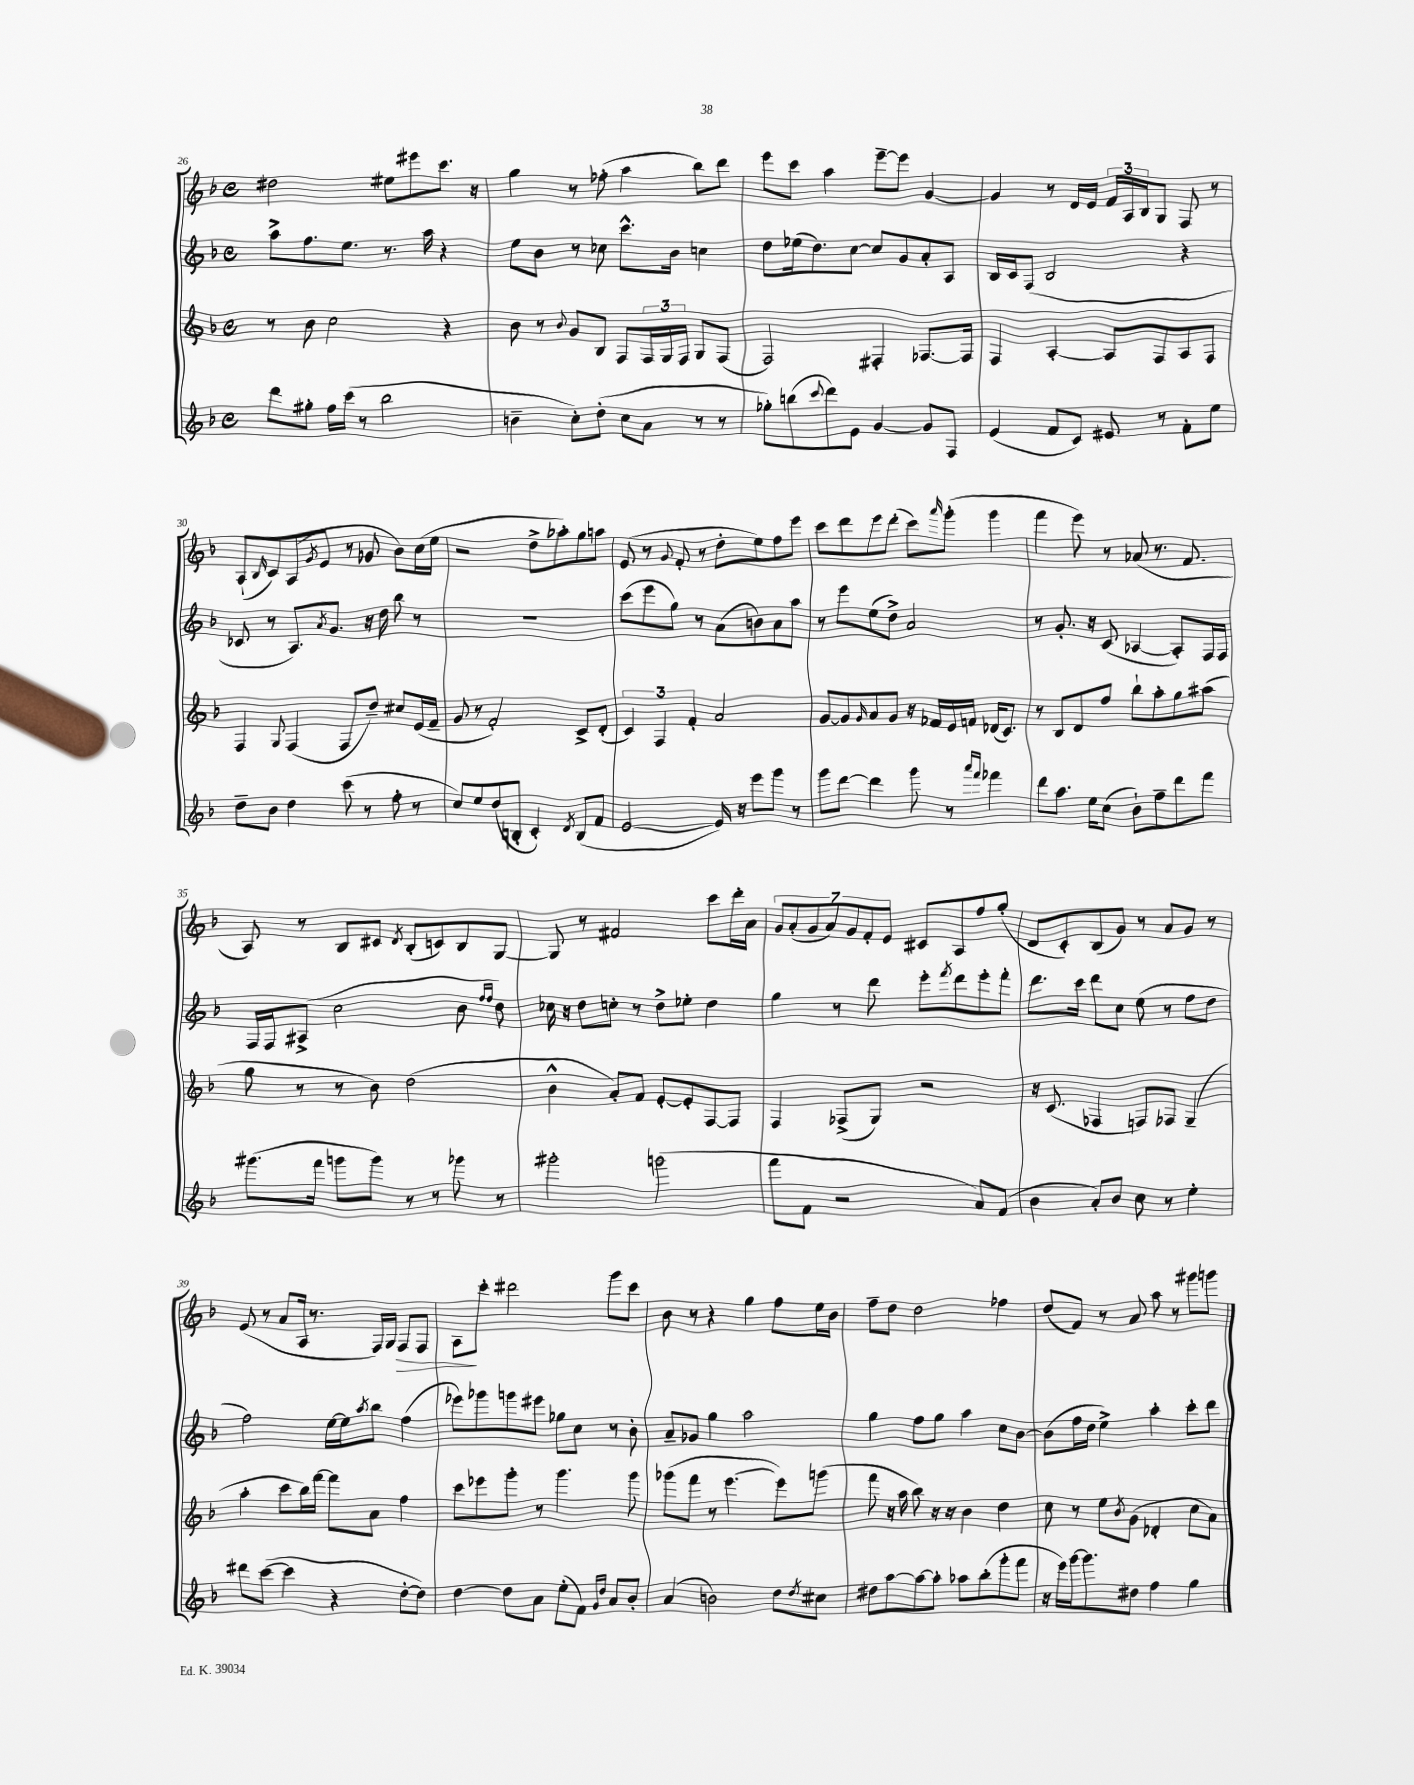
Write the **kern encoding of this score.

**kern	**kern	**kern	**kern
*staff4	*staff3	*staff2	*staff1
*clefG2	*clefG2	*clefG2	*clefG2
*k[b-]	*k[b-]	*k[b-]	*k[b-]
*M4/4	*M4/4	*M4/4	*M4/4
*met(c)	*met(c)	*met(c)	*met(c)
8ddd	8r	8aa^	2dd#
8gg#'	8b-	8.ff	.
16ff	2cc	.	.
(16ccc	.	8.ee	.
8r	.	.	.
2bb-	.	8.r	8ee#
.	.	.	8eee#
.	.	16aa	.
.	4r	4r	8.ccc
.	.	.	16r
=	=	=	=
4b~	8b-	8ee	4gg
.	8r	8b-	.
.	8qqb-	.	.
8cc')	8g	8r	8r
(8dd'	8B-	8cc-	(8ff-'
8cc	8F	8.ccc^^	4aa
8a	24F	.	.
.	24G	.	.
.	.	16b-	.
.	24F	.	.
8r	8G	4cc	8bb-)
8r	(8F	.	8ddd
=	=	=	=
8gg-')	2F)	8dd	8eee
(8bb	.	(16ee-	8ccc
.	.	8.dd)	.
8qqccc	.	.	.
8ddd)	.	.	4aa
8e	.	[8cc	.
[4g	4F#'	8cc]	[8eee~
.	.	8g	8eee]
8g]	[8.F-	8a'	[4g
8F	.	8A	.
.	16F-]	.	.
=	=	=	=
(4e	4F	16B-	4g]
.	.	16c	.
.	.	(8F	.
8f	[4A'	2B-	8r
8c)	.	.	16d
.	.	.	16e
8e#	8A]	.	24f
.	.	.	24A
.	.	.	24B-
8r	8F	.	8G
8f'	8A	4r	8F
8ee	8F	.	8r
=	=	=	=
8dd~	4F	8c-	(8A`
.	.	.	16qqB-
8b-	.	8r	8c)
.	8qqG	.	.
4dd	(4F	8.A)	(8A
.	.	.	8qg
.	.	.	8e
.	.	8qa	.
.	.	8.g	.
(8ccc	8F	.	8r
8r	8dd~)	16r	8g-
.	.	16dd	.
8ff'	8cc#	8bb-	8b-)
8r	(16e	8r	(16cc
.	16f~	.	16ee
=	=	=	=
8cc)	8g	1r	2r
8ee	8r	.	.
(8dd	2f')	.	.
8B'	.	.	.
4c')	.	.	8dd^
.	.	.	8aa-')
8qd	.	.	.
(8B	8c^	.	8gg
8f	(8d'	.	8aa
=	=	=	=
[2e	6c)	(8ccc	(8e
.	.	8eee	8r
.	6F	.	.
.	.	.	8qqg
.	.	8gg)	8f'
.	6f'	.	.
.	.	8r	8r
16e])	2a	(8a	8dd'
16r	.	.	.
8eee	.	8b)	8ee)
8ggg	.	8a	8ff
8r	.	8aa	8eee
=	=	=	=
8ggg	[8g	8r	8ccc
[8ddd	8g]	8eee	8ddd
.	16qqg	.	.
4ddd]	8a	(8ee	8eee
.	8g	8dd^)	(8ddd'
8ggg	16r	2a	8ccc)
.	16f-	.	.
.	.	.	16qqaaa
8r	16e	.	(8ggg'
.	16f	.	.
16qqaaa	.	.	.
16qqfff	.	.	.
4fff-	(16d-	.	4ggg
.	8.c)	.	.
=	=	=	=
8ddd	8r	8r	4fff
8.aa	8B-	8.g'	.
.	8d	.	8eee)
16ee	.	16r	.
(8cc	8ff	(8c	8r
8b-`)	8bb-`	[4A-	(8a-
8ff~	8aa'	.	8.r
8ddd	8gg	8A-'])	.
.	.	.	8.f
8fff	(8aa#	16F	.
.	.	16F	.
=	=	=	=
(8.ggg#	8gg	16F	8A)
.	.	16F	.
.	8r	(8A#^	8r
16fff	.	.	.
8ggg	8r	2cc	8B-
8ggg)	8b-)	.	8c#
.	.	.	8qd
8r	(2dd	.	(8B-'
8r	.	.	8c)
8ggg-	.	8b-	8B-
.	.	16qqff	.
.	.	16qqff	.
8r	.	8dd)	[8G
=	=	=	=
2ggg#'	4b-^^	16cc-	8G]
.	.	16r	.
.	.	8dd	8r
.	8a')	8cc'	2f#
.	8f	8r	.
(2ggg	[8e'	8dd^	.
.	8e']	8ee-'	.
.	[8F	4dd	8ccc
.	8F]	.	16ddd'
.	.	.	16a
=	=	=	=
8fff	4F	4gg	14g
.	.	.	(14a'
8f	.	.	.
.	.	.	14g
.	.	.	14a)
2r	(8F-^	8r	.
.	.	.	14g
.	.	.	14f'
.	8G)	8ddd	.
.	.	.	14e
.	2r	8eee'	8c#
.	.	8qfff	.
.	.	8ddd	8A
8a)	.	8eee'	8ff
(8f	.	8fff'	(8gg'
=	=	=	=
4b-	16r	8.ddd	8d
.	(8.c	.	.
.	.	.	8c')
.	.	16ccc	.
8a')	4F-	8ddd	(8B-
8b-	.	8cc	8g)
8cc	8F)	(8ee	8r
8r	8F-	8r	8a
4ee'	(4G~	8ff	8g
.	.	8dd	8r
=	=	=	=
8ddd#	4aa'	2ff)	(8e
([8ccc	.	.	8r
4ccc]	8ccc	.	8a
.	16bb-)	.	16A
.	[16fff	.	8.r
4r	8fff]	[16ee	.
.	.	16ee]	.
.	.	8qaa	.
.	8a	8bb-	16F)
.	.	.	16G
[8dd'	4ff	(4ff	8F
8dd])	.	.	8F
=	=	=	=
[4dd	8ccc	8eee-)	8A
.	8eee-	8ggg-	8ccc'
8dd]	8ggg'	8ggg	2ddd#
8a	8r	8eee#	.
(8ee'	4.ggg	8gg-	.
8f)	.	8cc	.
16qqg	.	.	.
16qqdd	.	.	.
8a	.	8r	8ggg
8b-'	8ggg	8b-'	8ccc
=	=	=	=
(4a	(8ggg-	8a~	8b-
.	8fff	8g-	8r
2b)	8r	4gg	4r
.	[4.eee	.	.
.	.	2aa	4gg
8dd	8eee])	.	8ff
8qdd	.	.	.
8cc#	(8ggg	.	16ee
.	.	.	16b-
=	=	=	=
8dd#	8fff	4gg	8ff~
[8aa	16r	.	8dd
.	16aa	.	.
8aa_	8bb-)	8ff	2dd
8aa']	16r	8gg	.
.	16r	.	.
8aa-	4b-	4aa	.
(8bb-'	.	.	.
8ggg'	4dd	8cc	4ff-
8fff	.	[8b-	.
=	=	=	=
16r	8cc	(8b-]	(8dd
16eee)	.	.	.
[16ggg	8r	16ff	8f)
8.ggg]	.	16dd	.
.	8ee	4ee^)	8r
.	8qb-	.	.
8dd#	(8g	.	8a
4ff	4d-'	4aa'	8aa
.	.	.	8r
4gg	8cc	8ccc'	8ggg#
.	8a)	8ddd	8ggg
==	==	==	==
*-	*-	*-	*-
